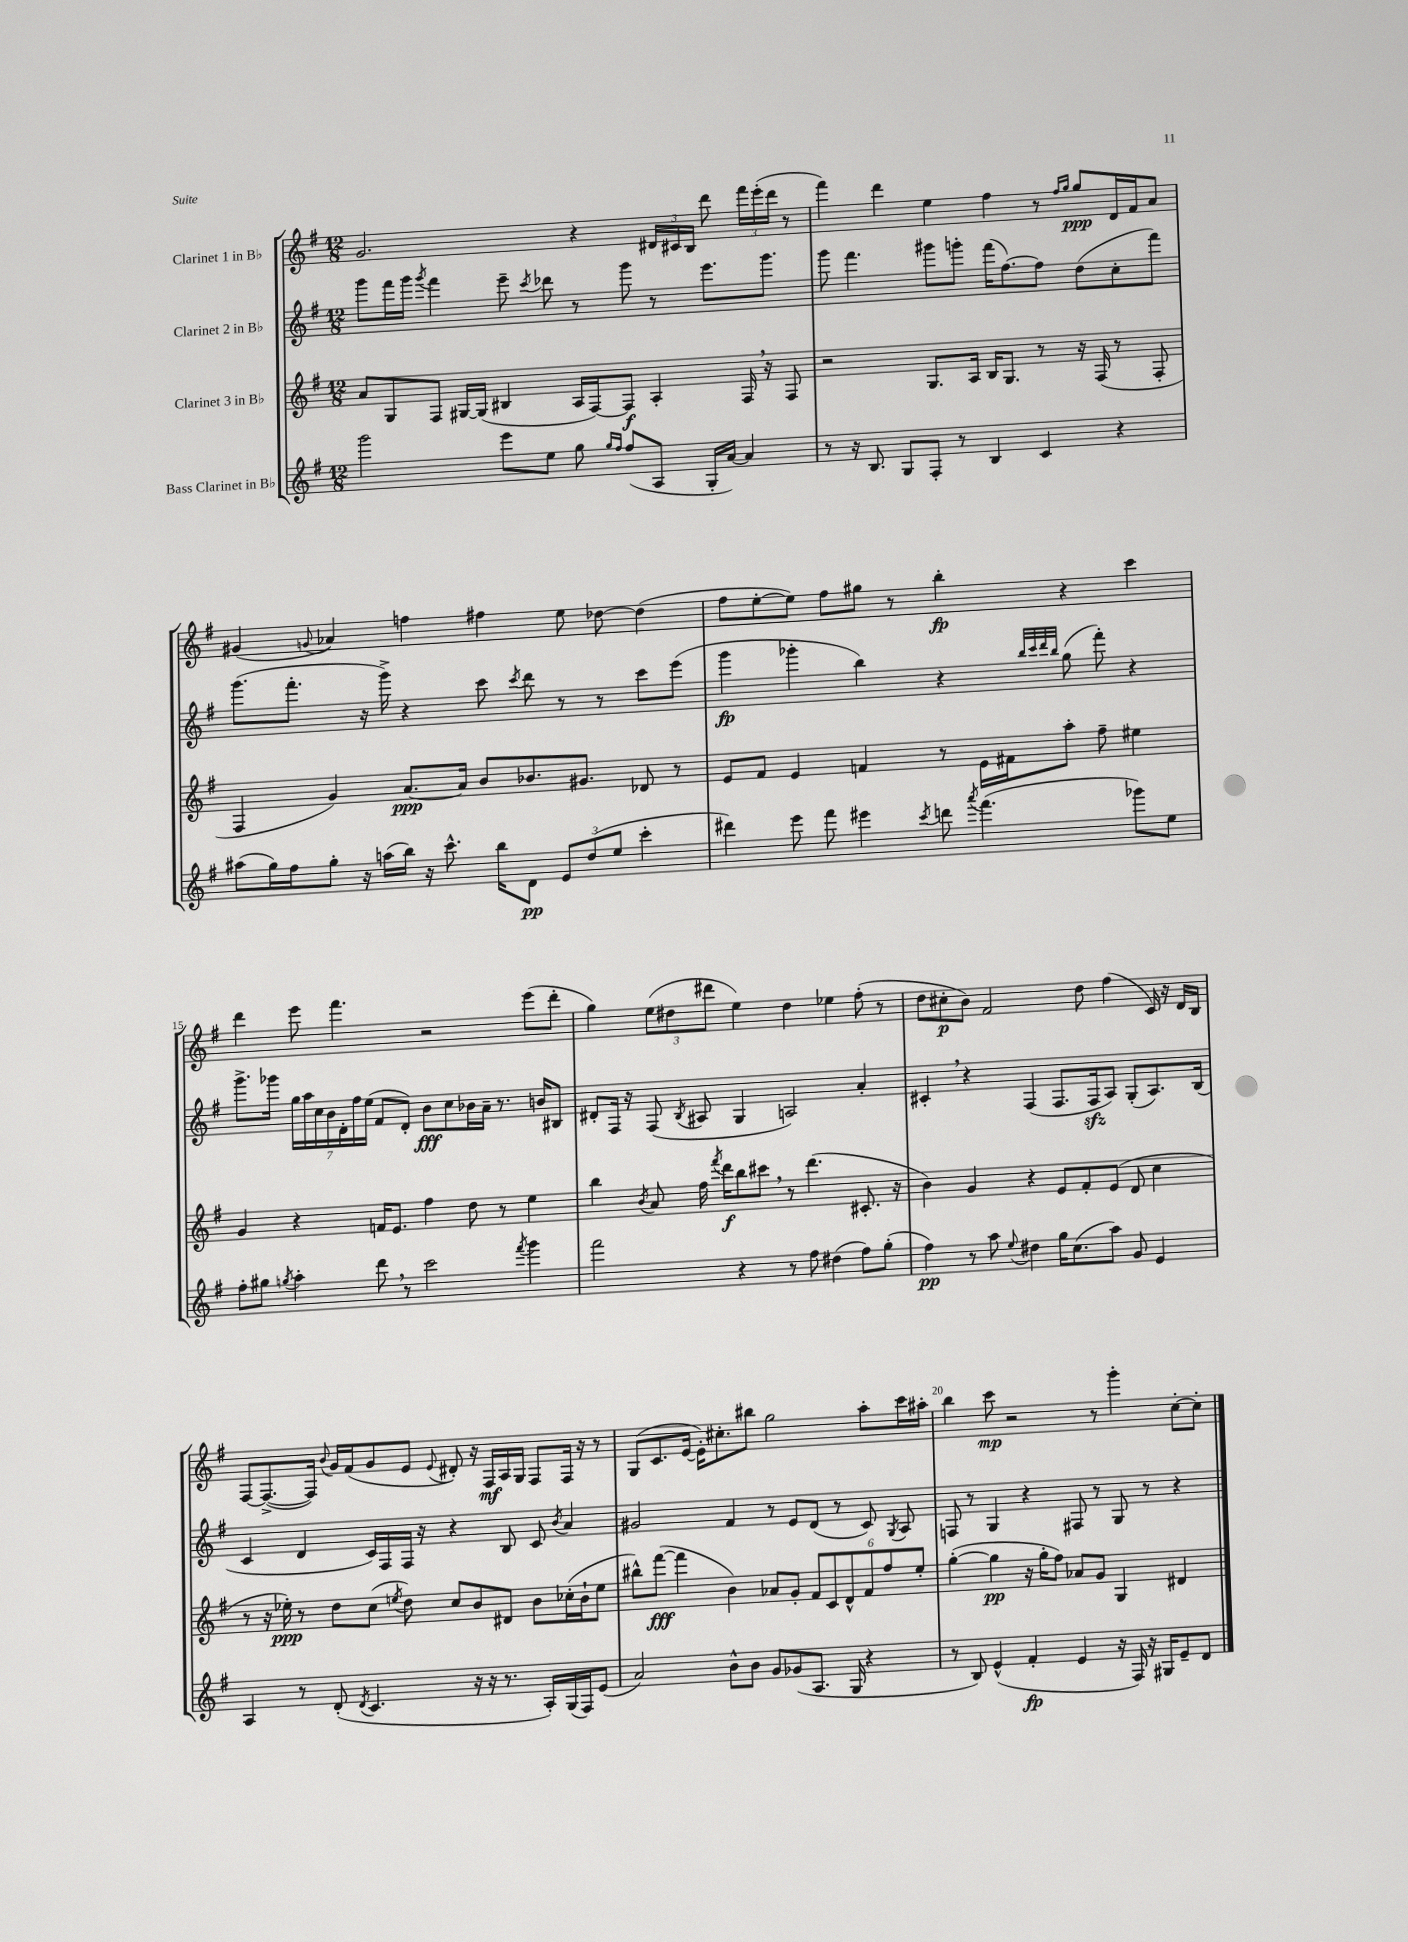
<<
\new StaffGroup <<
\new Staff = "s0" \with { instrumentName = "Clarinet 1 in Bb" } {
    \clef treble \key g \major \numericTimeSignature \time 12/8
    \autoBeamOff g'2. r4 \tuplet 3/2 { dis'16[ cis'16 b16] } d'''8 \tuplet 3/2 { fis'''16[ e'''16-.( d'''16] } r8 |
    fis'''4) d'''4 e''4 fis''4 r8 \grace { fis''16[ g''16] } g''8[\ppp d'16 fis'16 a'8] |
    gis'4( \appoggiatura { g'8 } aes'4) f''4 fis''4 e''8 des''8~ des''4( |
    fis''8[ e''8~-. e''8]) fis''8[ gis''8] r8 b''4-.\fp r4 c'''4 |
    d'''4 e'''8 fis'''4. r2 e'''8[( d'''8]-. |
    g''4) \tuplet 3/2 { e''8[( dis''8 dis'''8] } e''4) dis''4 ees''4 fis''8-.( r8 |
    d''8[ cis''8-.\p b'8]) fis'2 d''8 fis''4( c'16) r16 d'16[ b16] |
    fis8[~ fis8.~->( fis16]) \appoggiatura { b'8 } g'16[ fis'16( g'8 e'8] \appoggiatura { e'8 } dis'8-.) r16 fis16[\mf a16 g16] fis8[ fis16] r16 r8 |
    g8[( c'8. e'16]~ e'16[-.) cis''8.-. bis''8] g''2 a''8[-. c'''16 ais''16]-. |
    b''4 c'''8\mp r2 r8 g'''4-. c''8[~-. c''8]-. \bar "|." |
}
\new Staff = "s1" \with { instrumentName = "Clarinet 2 in Bb" } {
    \clef treble \key g \major \numericTimeSignature \time 12/8
    \autoBeamOff g'''8[ fis'''16 g'''16] \acciaccatura { g'''8 } fis'''4 e'''8-- \acciaccatura { c'''8 } des'''8 r8 g'''8 r8 e'''8.[ g'''8.] |
    g'''8 fis'''4. gis'''8[ g'''8]-. fis'''16[( fis''8.~) fis''8] d''8[( c''8-. fis'''8]) |
    g'''8.[( fis'''8.]-. r16 g'''16->) r4 c'''8 \acciaccatura { c'''8 } d'''8 r8 r8 c'''8[ e'''8]( |
    g'''4\fp ges'''4-. b''4) r4 \grace { b''32[ c'''32 d'''32 b''32] } g''8( fis'''8-.) r4 |
    g'''8.[-> ges'''16] \tuplet 7/4 { g''16[ a''16 c''16 b'16 d'16-. fis''16 e''16]( } fis'8[ d'8]-.) b'8[\fff c''8 bes'16 a'16]-- r8. b'16[ bis8] |
    dis'8[-. fis16] r16 fis8( \acciaccatura { b8 } ais8 g4 a2) a'4-. |
    cis'4-. \breathe r4 fis4( fis8.[ fis16\sfz a8]) g8[-.( a8.) b16]( |
    c'4 d'4 c'16[) fis16 fis16] r16 r4 b8 c'8 \acciaccatura { b'8 } a'4 |
    gis'2 fis'4 r8 e'8[ d'8]( r8 c'8) \acciaccatura { g8 } a8 |
    f8 r8 g4 r4 fis8 r8 g8 r8 r4 \bar "|." |
}
\new Staff = "s2" \with { instrumentName = "Clarinet 3 in Bb" } {
    \clef treble \key g \major \numericTimeSignature \time 12/8
    \autoBeamOff a'8[ g8 fis8] gis16[~ gis16]( bis4 a16[ fis16~) fis8]\f a4-. fis16 \breathe r16 fis8 |
    r2 g8.[ a16] b16[ g8.] r8 r16 fis16( r8 fis8-. |
    fis4 g'4) a'8.[~\ppp a'16] b'8[ bes'8. gis'8.] des'8 r8 |
    e'8[ fis'8] e'4 f'4 r8 e'16[ fis'16 a''8]-. fis''8-- eis''4 |
    g'4 r4 f'16[ e'8.] fis''4 d''8 r8 e''4 |
    b''4 \acciaccatura { b'8 } a'8 fis''16 \acciaccatura { fis'''8 } d'''16[\f b''8 cis'''8] \breathe r8 d'''4.( cis'8.-. r16 |
    b'4) g'4 r4 e'8[ fis'8-. e'8]( d'8 c''4 |
    r8 r16 ees''16-.\ppp) r8 d''8[ c''8]( \acciaccatura { e''8 } d''8) c''8[ b'8 dis'8] b'8[ ces''16-.( b'16-! e''8] |
    bis''8[-^) fis'''8]~\fff( fis'''4 b'4) aes'8[ g'8]-. \tuplet 6/4 { fis'8[ c'8 d'8-^ fis'8 fis''8 e''8]-. } |
    g''4~-.( g''4\pp r16 g''16[-. fis''8]) aes'8[ g'8] g4 dis'4 \bar "|." |
}
\new Staff = "s3" \with { instrumentName = "Bass Clarinet in Bb" } {
    \clef treble \key g \major \numericTimeSignature \time 12/8
    \autoBeamOff g'''2 e'''8[ e''8] g''8 \grace { g''16[ fis''16] } fis''8[( a8] g16[-. a'16]~) a'4 |
    r8 r16 b8. g8[ fis8]-. r8 b4 c'4 r4 |
    ais''8[( g''16) fis''16 g''8]-. r16 a''16[( b''16]) r16 c'''8.-^ b''16[ d'8]\pp \tuplet 3/2 { e'8[ d''8( e''8] } c'''4-. |
    dis'''4) e'''8 fis'''8 eis'''4 \acciaccatura { c'''8 } d'''8 \acciaccatura { a'''8 } fis'''4.( ges'''8[) e''8] |
    fis''8[-. gis''8] \acciaccatura { g''8 } a''4-. d'''8 \breathe r8 c'''2 \acciaccatura { fis'''8 } g'''4 |
    fis'''2 r4 r8 fis''8 dis''4( fis''8[) g''8]-.( |
    fis''4\pp) r8 a''8 \appoggiatura { e''8 } dis''4 g''16[ c''8.( a''8]) g'8 e'4 |
    a4 r8 d'8-.( \acciaccatura { d'8 } c'4. r16 r16 r8. a16[-.) g16( fis16) e'8]( |
    a'2) b'8[-^ b'8] g'8[ ges'8( a8.] g16 r4 |
    r8 b8) e'4-^( fis'4-.\fp e'4 r16 fis16) r16 gis16[ e'8-- d'8] \bar "|." |
}
>>
>>
\layout { \context { \Score currentBarNumber = #11 \override BarNumber.break-visibility = ##(#f #t #t) barNumberVisibility = #(every-nth-bar-number-visible 5) } }
